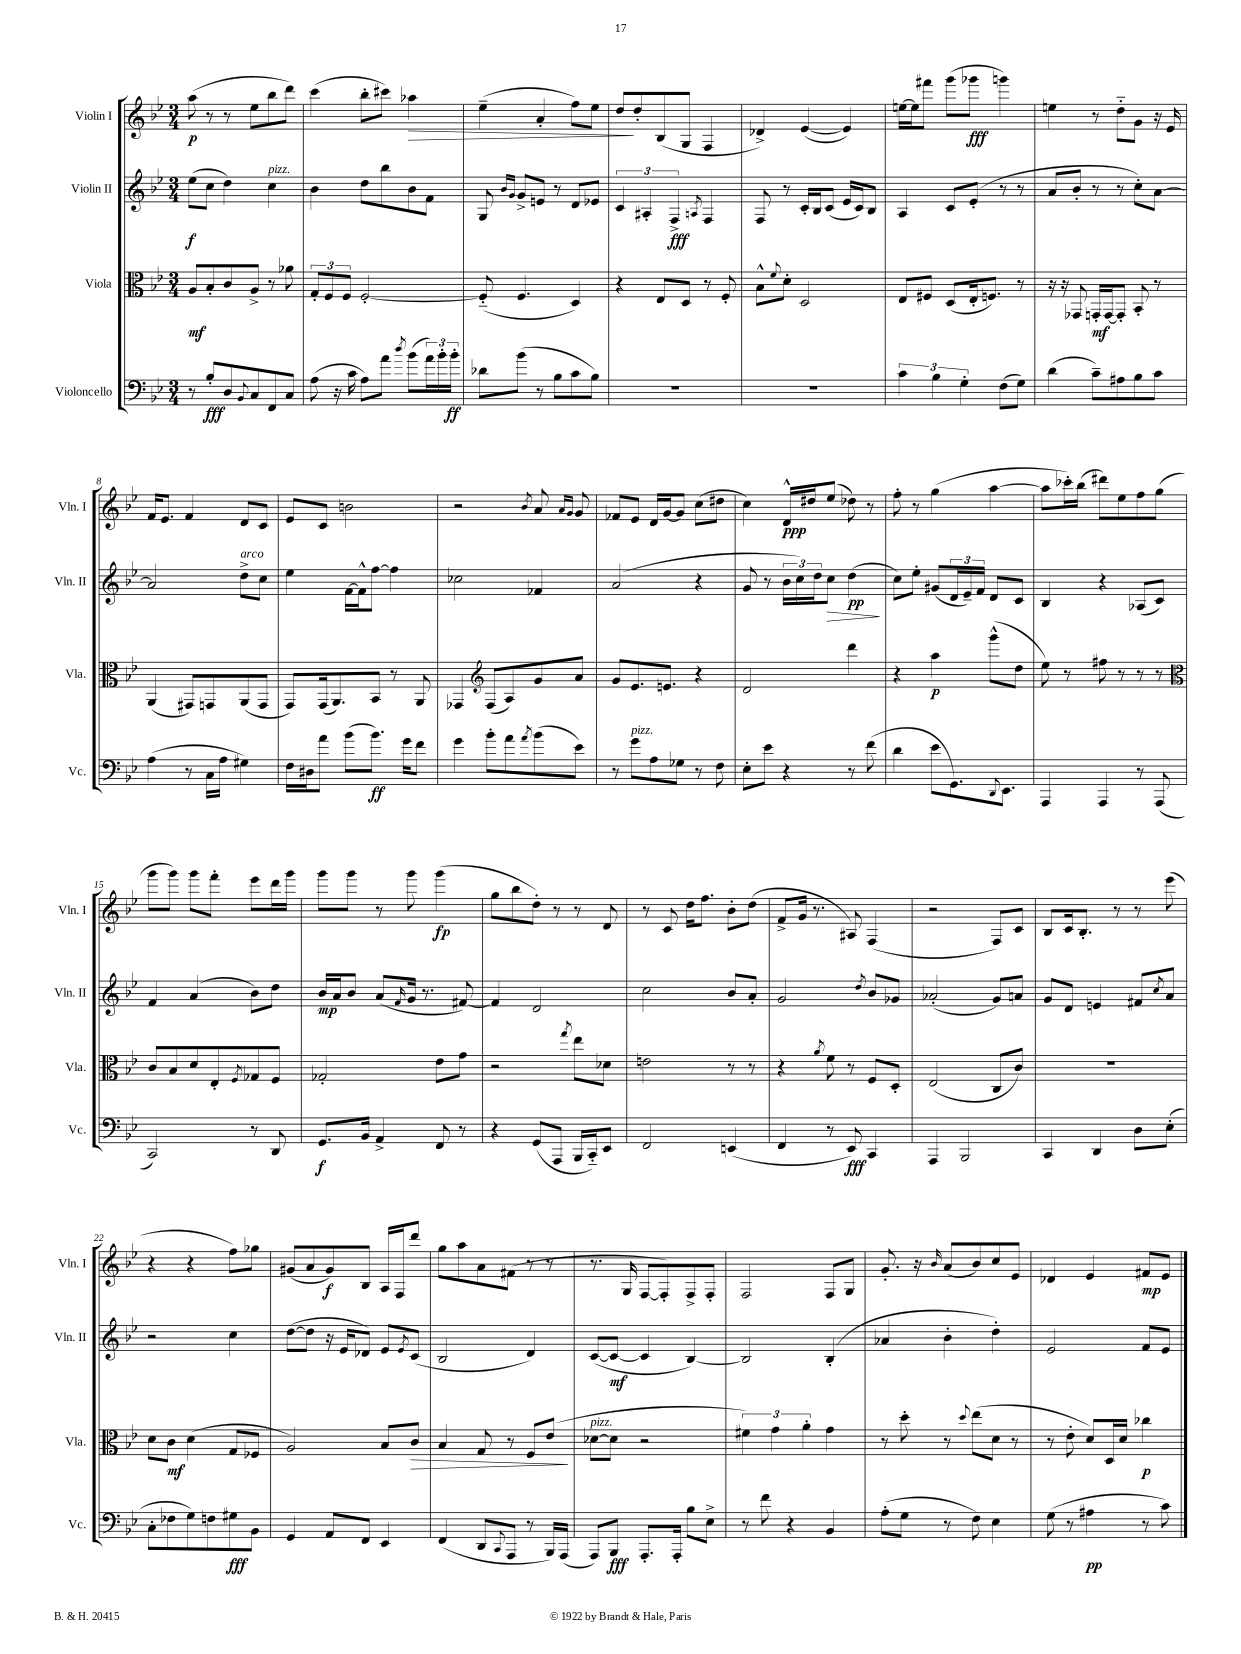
<<
\new StaffGroup <<
\new Staff = "s0" \with { instrumentName = "Violin I" shortInstrumentName = "Vln. I" } {
    \clef treble \key bes \major \numericTimeSignature \time 3/4
    a''8\p( r8 r8 ees''8 bes''8 d'''8) |
    c'''4( bes''8-. cis'''8) aes''4\> |
    ees''4--( a'4-. f''8) ees''8 |
    d''8\! d''8-. bes8( g8 f4 |
    des'4->) ees'4~( ees'4) |
    e''16~ e''16 fis'''8 g'''8( ges'''8\fff g'''4) |
    e''4 r8 d''8-_ g'8 r16 ees'16 |
    f'16 ees'8. f'4 d'8 c'8 |
    ees'8 c'8 b'2 |
    r2 \acciaccatura { bes'8 } a'8 \grace { a'16 g'16 } g'8 |
    fes'8 ees'8 d'16 g'16~ g'8 c''8( dis''8 |
    c''4) d'16-^\ppp dis''16 ees''8( des''8) r8 |
    f''8-. r8 g''4( a''4~ |
    a''8 ces'''16-.) bes''16( dis'''8) ees''8 f''8 g''8( |
    g'''8 g'''8) g'''8 f'''8-. ees'''8 d'''16 g'''16 |
    g'''8 g'''8 r8 g'''8 g'''4\fp( |
    g''8 bes''8 d''8-.) r8 r8 d'8 |
    r8 c'8 d''16 f''8. bes'8-. d''8( |
    f'8-> g'16 r8. ais8) f4( |
    r2 f8) c'8 |
    bes8 c'16 bes8.-. r8 r8 ees'''8( |
    r4 r4 f''8) ges''8 |
    gis'8( a'8 gis'8\f) bes8 a16 f16 d'''8 |
    g''8 a''8 a'8 fis'8( r8 r8 |
    r8. g16 f8~ f8-.) f8-> f8-. |
    f2 f8 g8 |
    g'8.-. r16 \grace { bes'16 } a'8( bes'8) c''8 ees'8 |
    des'4 ees'4 fis'8\mp ees'8 \bar "|." |
}
\new Staff = "s1" \with { instrumentName = "Violin II" shortInstrumentName = "Vln. II" } {
    \clef treble \key bes \major \numericTimeSignature \time 3/4
    ees''8\f( c''8 d''4) c''4^\markup { \italic "pizz." } |
    bes'4 d''8 bes''8 bes'8 f'8 |
    g8 \grace { bes'16 g'16 } g'8-> e'8 r8 d'8 ees'8 |
    \tuplet 3/2 { c'4 ais4-. f4->\fff } \acciaccatura { a8 } f4 |
    f8 r8 c'16-. bes16 c'8( ees'16 c'16) bes8 |
    a4 c'8 ees'8-.( r8 r8 |
    a'8 bes'8-. r8 r8 c''8-.) a'8~ |
    a'2 d''8->^\markup { \italic "arco" } c''8 |
    ees''4 f'16~ f'16-^ f''8~ f''4 |
    ces''2 fes'4 |
    a'2( r4 |
    g'8 r8 \tuplet 3/2 { bes'16 c''16) d''16 } c''8\> d''4\pp\!( |
    c''8) ees''8-. gis'8( \tuplet 3/2 { d'16 ees'16--) f'16 } d'8 c'8 |
    bes4 r4 aes8( c'8) |
    f'4 a'4( bes'8) d''8 |
    bes'16\mp a'16 bes'8 a'8( \grace { f'16 } g'16 r8. fis'8~) |
    fis'4 d'2 |
    c''2 bes'8 a'8-. |
    g'2 \acciaccatura { d''8 } bes'8 ges'8 |
    aes'2-.( g'8) a'8 |
    g'8 d'8 e'4 fis'8 \acciaccatura { c''8 } a'8 |
    r2 c''4 |
    d''8~( d''8 r16 ees'16 des'8) ees'8 \acciaccatura { ees'8 } c'8( |
    bes2 d'4) |
    c'8~( c'8~\mf c'4 bes4~) |
    bes2 bes4-.( |
    aes'4 bes'4-. d''4-.) |
    ees'2 f'8 ees'8 \bar "|." |
}
\new Staff = "s2" \with { instrumentName = "Viola" shortInstrumentName = "Vla." } {
    \clef alto \key bes \major \numericTimeSignature \time 3/4
    a8\mf bes8-. c'8 a8-> r8 aes'8 |
    \tuplet 3/2 { g8-. f8 f8 } f2~-. |
    f8-_( f4. d4) |
    r4 ees8 d8 r8 f8-. |
    bes8-^ \appoggiatura { f'8 } d'8-. d2 |
    ees8 fis8 d8( ees16-. f8.) r8 |
    r16 r16 ges,8 g,16-.\mf g,16~ g,8-. bes,8-. r8 |
    a,4( gis,8) g,8 a,8( g,8 |
    g,8) g,16( a,8.) bes,8 r8 a,8 |
    ges,4 \clef treble f8( a8) g'8 a'8 |
    g'8 ees'8. e'8. r4 |
    d'2 d'''4 |
    r4 a''4\p g'''8-^( d''8 |
    ees''8) r8 fis''8 r8 r8 r8 |
    \clef alto c'8 bes8 d'8 ees8-. \acciaccatura { f8 } ges8 f8 |
    ges2-. ees'8 g'8 |
    r2 \acciaccatura { g''8 } ees''8 des'8 |
    e'2 r8 r8 |
    r4 \acciaccatura { a'8 } f'8 r8 f8 d8-. |
    ees2( c8 c'8) |
    R2. |
    d'8 c'8\mf d'4( g8 fes8 |
    a2) bes8 c'8\> |
    bes4 g8 r8 f8 ees'8\!( |
    des'8~^\markup { \italic "pizz." } des'8 r2 |
    \tuplet 3/2 { fis'4) g'4 a'4-. } g'4 |
    r8 d''8-. r8 \appoggiatura { d''8 } ees''8( d'8 r8 |
    r8 ees'8-. d'8) d16 d'16 ces''4\p \bar "|." |
}
\new Staff = "s3" \with { instrumentName = "Violoncello" shortInstrumentName = "Vc." } {
    \clef bass \key bes \major \numericTimeSignature \time 3/4
    r8 bes8-.\fff d8 \appoggiatura { bes,8 } c8 f,8 c8 |
    a8( r16 c'16 a8) a'8 \acciaccatura { d''8 } bes'8( \tuplet 3/2 { a'16) bes'16-. bes'16-.\ff } |
    des'8 bes'8( r8 bes8 c'8 bes8) |
    R2. |
    R2. |
    \tuplet 3/2 { c'4 bes4 g4-. } f8( g8) |
    d'4( c'8--) ais8 bes8 c'8 |
    a4( r8 c16 a16 gis4) |
    f16 dis16 a'8 bes'8( bes'8.\ff) g'16 f'8 |
    g'4 bes'8-. a'8 \acciaccatura { a'8 } bes'8( ees'8) |
    r8 g'8^\markup { \italic "pizz." } a8 ges8 r8 f8 |
    ees8-. ees'8 r4 r8 f'8( |
    d'4 ees'8 g,8.) \appoggiatura { d,8 } ees,8. |
    a,,4 a,,4 r8 a,,8( |
    c,2) r8 d,8 |
    g,8.\f bes,16 a,4-> f,8 r8 |
    r4 g,8( a,,8 bes,,16 c,16-_) ees,8 |
    f,2 e,4( |
    f,4 r8 ees,8\fff) c,4 |
    a,,4 bes,,2 |
    c,4 d,4 d8 ees8-.( |
    c8-. fes8 g8) f8 gis8\fff bes,8 |
    g,4 a,8 f,8 ees,4 |
    f,4( d,8 \appoggiatura { c,8 } a,,8 r8 bes,,16) a,,16( |
    a,,8) bes,,8\fff a,,8.-. a,,16-. bes8 ees8-> |
    r8 f'8 r4 bes,4 |
    a8-.( g8 r8 f8) ees4 |
    g8( r8 ais4\pp r8 c'8) \bar "|." |
}
>>
>>
